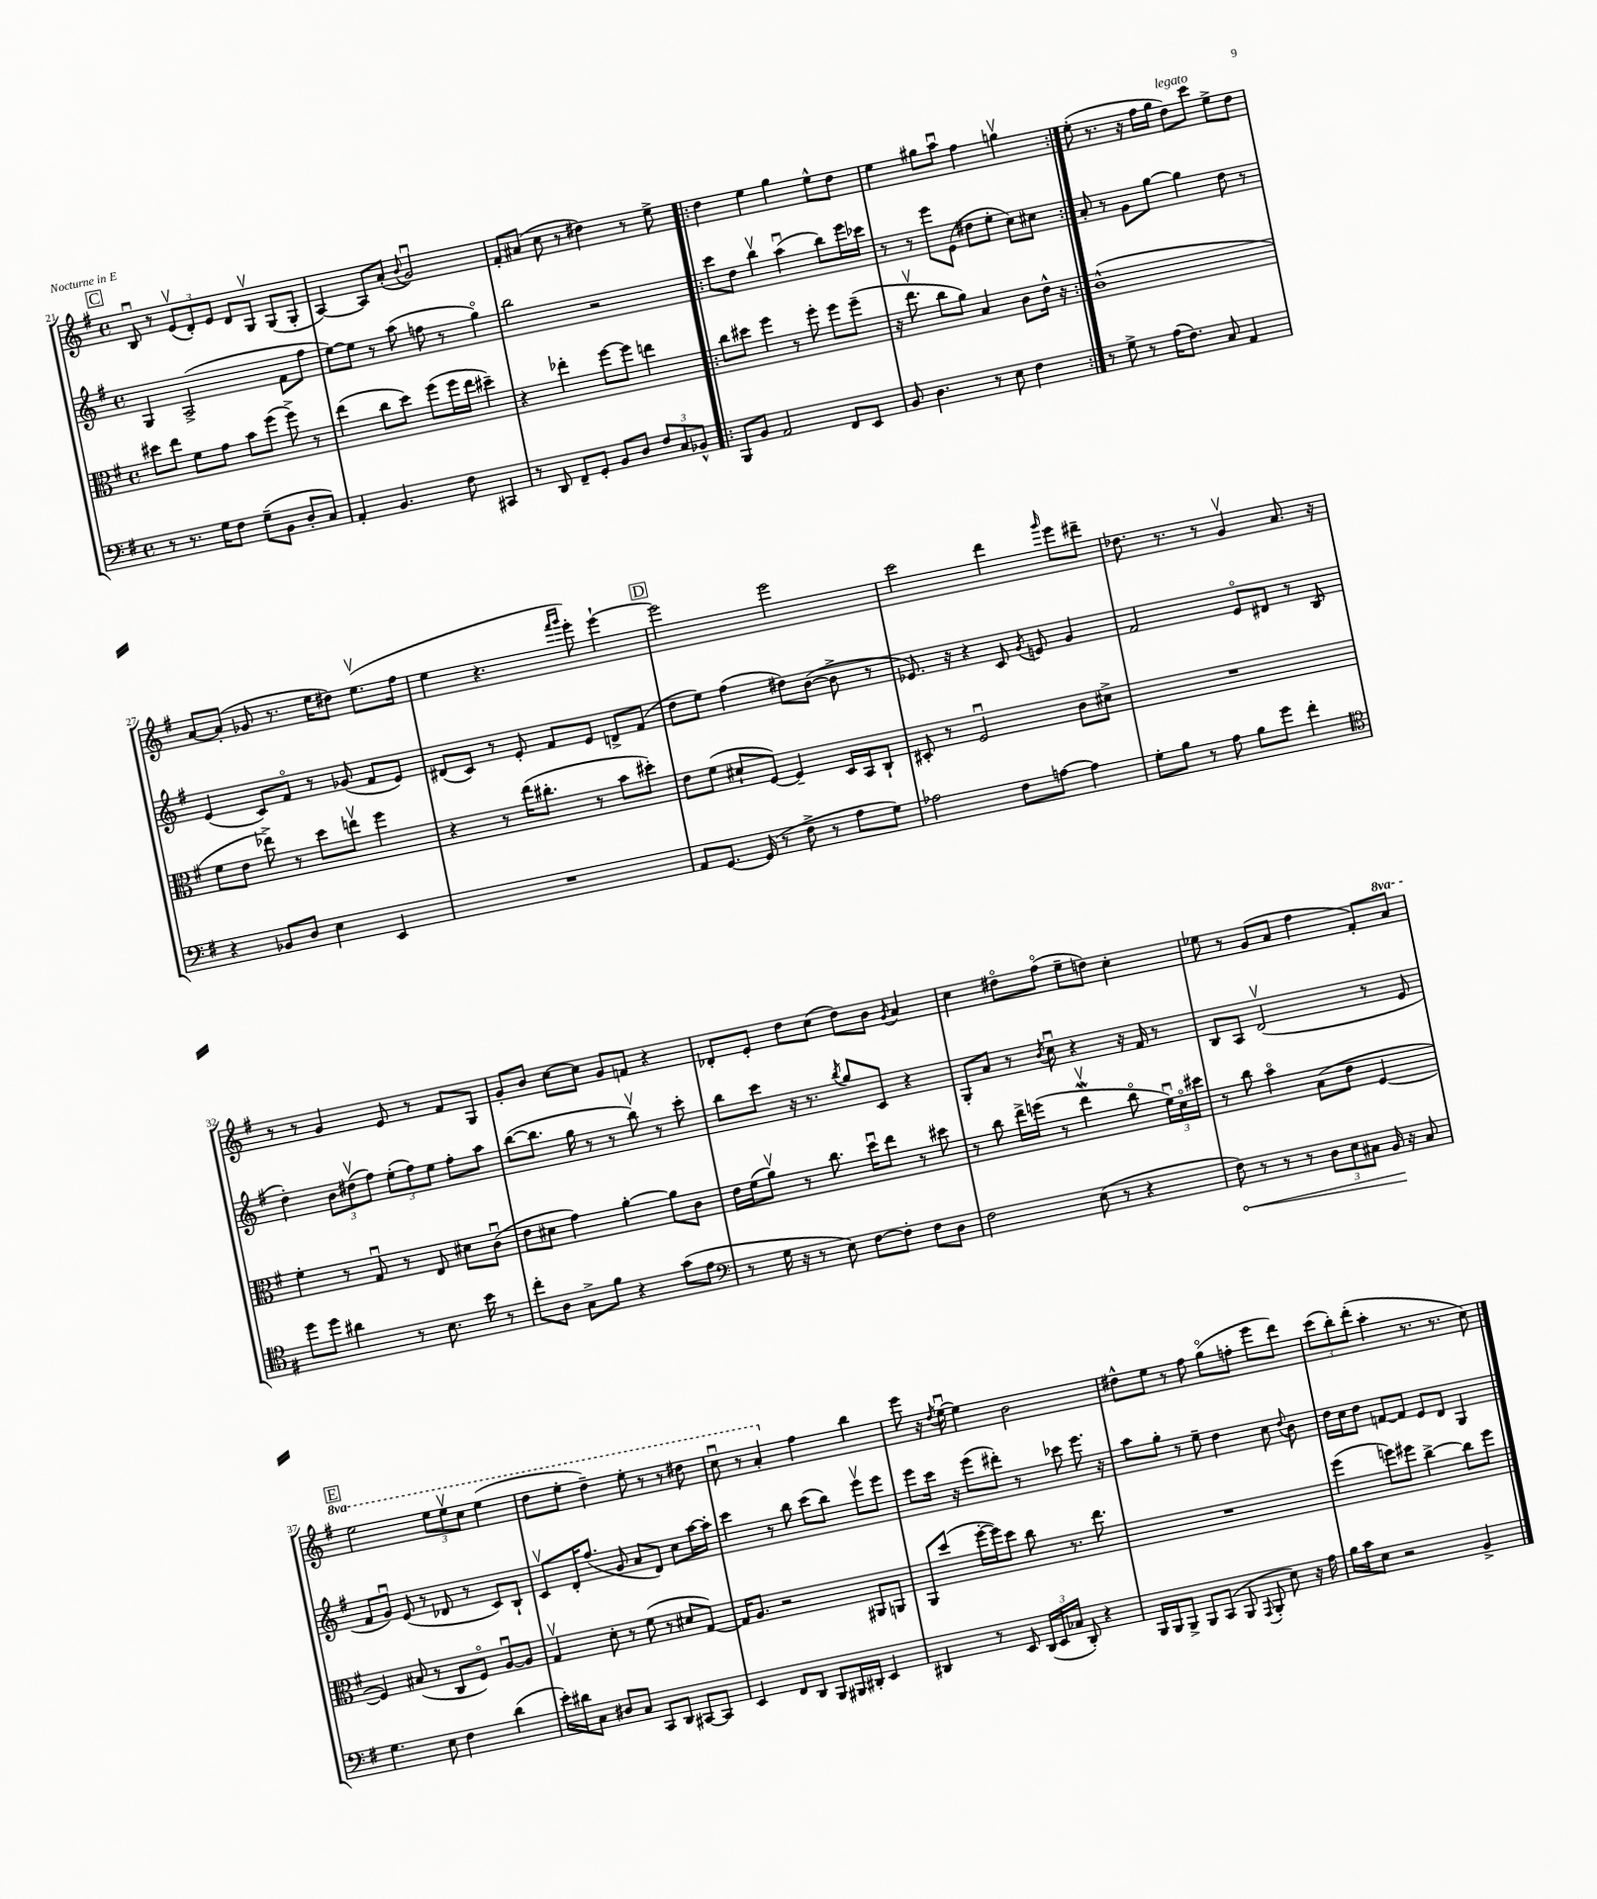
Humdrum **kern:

**kern	**kern	**kern	**kern
*staff4	*staff3	*staff2	*staff1
*clefF4	*clefC3	*clefG2	*clefG2
*k[f#]	*k[f#]	*k[f#]	*k[f#]
*M4/4	*M4/4	*M4/4	*M4/4
*met(c)	*met(c)	*met(c)	*met(c)
8r	8dd#\L	4G/	8Bu/
8.r	8ee\J	.	8r
.	8f#\L	(2A^/	(12ev/L
16G\LK	.	.	.
.	.	.	12d'/)
8F#\J	8g\J	.	.
.	.	.	12e/J
(8G~\L	8b\L	.	8d/L
8BB\J	(8ff#\J	.	8Gv/J
8D'/L	8ff#^\)	8f#\L	(8G/L
8C/J)	8r	8ff#\J	8G'/J
=	=	=	=
4AA'/	(4ee\	[8ee\L)	[4A/)
.	.	8ee\]J	.
4.BB/	8cc\L	8r	8A/]L
.	8dd\J)	(8aa\	(8a'/J
.	.	.	8qqb/
.	(8ff#\L	8ff\	2gu/)
8F#\	16ff#\L	8r	.
.	16ee\JJ	.	.
4CC#/	4dd#~\)	4ggo\)	.
=	=	=	=
8r	4r	2bb\	8f#'/L
8DD/	.	.	(8a#/J
8FF#~/L	4ee-'\	.	8cc\
8GG'/J	.	.	8r
8BB/L	[8ff#\L	2r	4dd#\)
8D/J	8ff#\]J	.	.
12F#/L	4ee\	.	8r
12C/	.	.	.
.	.	.	8ee^\
12BB-^^/J	.	.	.
=!|:	=!|:	=!|:	=!|:
8BBB/L	8cc\L	8ccc\L	4dd\
8BB/J	8dd#\J	8dd\J	.
2AA/	4ff#\	4bbv\	4ee\
.	8r	(4aau\	4gg\
.	8ff#'\	.	.
8FF#/L	8ff#\L	8bb\L)	8ee^^\L
8EE/J	(8ff#~\J	16eee\L	8dd\J
.	.	16ccc-\JJ	.
=	=	=	=
8BB/	16r	8r	4ee\
.	8.eev\	.	.
4.D\	.	8r	.
.	8cc\L	8eee\L	8gg#\L
.	8a\J)	(8e\J	8aau\J
8r	4B/	8dd#\L	4ff#\
8E\	.	8ee'\J	.
4F#\	8c\L	8cc\L)	4ggv\
.	16e^^\Jk	8cc#\J	.
.	16r	.	.
=:|!	=:|!	=:|!	=:|!
8r	(1c^^	8a'/	(8ee'\
8G^\	.	8r	8.r
8r	.	8g\L	.
.	.	.	16r
(16A\LK	.	[8gg\J	16ff#\LL
8.F#\J)	.	.	16gg\JJ
.	.	4gg\]	8dd\L)
8C/	.	.	8ccc\J
4AA/	.	8dd\	8ee^\L
.	.	8r	8dd\J
=	=	=	=
4r	8f#\L	(4e/	[8a/L
.	8e\J	.	(8a'/]J
8BB-/L	8ee-^\)	8c/L)	8g-/
8D/J	8r	8f#o/J	8.r
4E\	8dd\L	8r	.
.	.	.	16ee\LK
.	8eev\J	(8g-/	8dd#\J)
4EE/	4ff#\	8f#/L	(8.eev\L
.	.	8e/J)	.
.	.	.	16ff#\Jk
=	=	=	=
1r	4r	(8d#/L	4ee\
.	.	8c/J)	.
.	8r	8r	4.r
.	(16ee\LK	8e'/	.
.	8.cc#'\J	.	.
.	.	8f#/L	.
.	.	.	16qqfff#/LL
.	.	.	16qqggg/JJ
.	8r	8e/J	8eee'\)
.	8b\L	8d^/L	[4eee`\
.	8dd#'\J)	(8f#/J	.
=	=	=	=
8AA/L	8e\L	8dd\L	2eee\]
[8.GG/J	(8f#\J	8ee\J)	.
.	8d#`/L	(4ff#\	.
(16GG/]	.	.	.
8r	[8F#/J)	.	.
8F#^\	4F#~/]	8dd#\L)	2eee\
8r	.	([8b\J	.
8A\L	16D/LL	8b^\]	.
.	16BB/J	.	.
8G\J)	8C`/J	8r	.
=	=	=	=
2A-\	8D#'/	8.e-/)	2ccc\
.	8r	.	.
.	.	16r	.
.	2F#u/	4r	.
8F#\L	.	8c/	4ddd\
.	.	8qg/	.
[8A\J	.	8e/	.
.	.	.	16qqggg/
4A\]	8c\L	4g/	8eee\L
.	8d#^\J	.	8ddd#~\J
=	=	=	=
8G'\L	1r	2f#/	8.dd-\
8B\J	.	.	.
.	.	.	8.r
8r	.	.	.
8A\	.	.	8r
8B\L	.	8eo/L	4gv/
8g\J	.	8d#/J	.
4f#'\	.	8r	8.a/
.	.	(8B/	.
.	.	.	16r
=	=	=	=
*clefC4	*	*	*
8dd\L	4f#'\	4dd'\)	8r
8dd\J	.	.	8r
4a#\	8r	12b\L	4g/
.	.	(12dd#v\	.
.	8Gu/	.	.
.	.	12ff#\J)	.
8r	8r	(12ee'\L	8e/
.	.	12ff#\)	.
8.B\	8E/	.	8r
.	.	12ee\J	.
.	8d#\L	8ff#'\L	8f#/L
16b\	.	.	.
8r	(8cu\J	8aa\J	8G/J
=	=	=	=
8cc'\L	8e\L	([8bb\L	8g'/L
8A\J	8d#\J	8.bb\]J	8b/J
8G^\L	4g\)	.	[8cc\L
.	.	16gg\	.
8f#\J	.	8r	8cc\]J
4r	[4a'\	8r	8g/L
.	.	8bbv\)	8f/J
(8g\L	8a\]L	8r	4r
8e\J	8c\J	8ccc'\	.
=	=	=	=
*clefF4	*	*	*
8r	16e\LL	8bb\L	8d-'/L
.	(16f#\J	.	.
16G\	8av\J)	8ccc\J	8e'/J
16r	.	.	.
8r	8r	16r	8dd\L
.	.	8.r	.
8E\)	8.cc\	.	(8cc\J
.	.	8qbb/	.
[8F#\L	.	8gg/L	8dd\L)
.	16ddu\LK	.	.
8F#'\]J	8ee\J	8c/J	8b\J
.	.	.	8qg/
8F#\L	8r	4r	4a/
8D\J	8dd#\	.	.
=	=	=	=
2F#\	8r	8G'/L	4cc\
.	8cc\	8a/J	.
.	16ee^\LL	8r	8dd#o\L
.	(16ff\JJ	.	.
.	.	8qb/	.
.	8r	8ccu\	(8ff#o\J
(8E\	4eev\	4r	8ee~\L
8r	.	.	8dd\J)
4r	8cco\	16r	4cc'\
.	.	16f#/	.
.	24f#u\LL)	8r	.
.	24do\	.	.
.	24dd#\JJ	.	.
=	=	=	=
8F#\)	8r	8B/L	8ee-\
8r	8cc\	8A/J	8r
8r	4bo\	(2dv/	(8g/L
8r	.	.	8a/J
12D\L	(8B\L	.	4ff#\
12E\	.	.	.
.	8e\J	.	.
12C#\J	.	.	.
16BB/	[4F#/	8r	8f#'/L)
16r	.	.	.
8C#/	.	8e/	8aa/J
=	=	=	=
4.G\	4F#/])	8f#/L	2eee\
.	.	8gu/J)	.
.	(8B#/	(8e/	.
8E\	8r	8r	.
4F#\	8C/L	8d-/	12eee\L
.	.	.	12eeev\
.	8F#o/J)	8r	.
.	.	.	12ccc\J
(4d\	[8Au/L	8c/L)	(4eee\
.	8A/]J	8B`/J	.
=	=	=	=
16e'\LL)	4Gv/	8cv/L	8ddd\L
16d#\J	.	.	.
8C\J	.	16d'/K	8eee'\J
.	.	(8.ff#/J	.
8D#/L	8d'\	.	4ddd~\)
8C/J	8r	8g/	.
8CC/L	(8f#\	8a/L	8eee'\
8DD/J	8r	8d/J)	8r
[8CC#/L	8d#/L	8cc\L	8r
8CC#/]J	[8G/J)	[16aa\L	8ddd#\
.	.	16aa'\]JJ	.
=	=	=	=
4EE/	16G/]LK	4ccc\	8cccu\
.	8.A/J	.	.
.	.	.	8r
8FF#/L	2r	8r	4aa'/
8DD/J	.	8bb\	.
8BBB/L	.	(8ccc\L	4ff#\
16BBB#/L	.	8bb\J)	.
16DD#'/JJ	.	.	.
4EE/	8AA#/L	8eeev\L	4bb\
.	8AA/J	8eee\J	.
=	=	=	=
4DD#/	8AA/L	8eee\L	8eee\
.	(8dd/J	16ccc\Jk	16r
.	.	.	8qdd/
.	.	16r	[16eeu\
8r	[16ff#'\LL	(8eee\L	4ee\]
.	16ff#\]J)	.	.
8EE/	8dd\J	8ddd#'\J)	.
(24DD#/LL	8cc\	8r	2b\
24EE/	.	.	.
24C-/JJ	.	.	.
8DD#'/)	8.r	8ccc-\	.
4r	.	8.eee\	.
.	8.ee\	.	.
.	.	16r	.
=	=	=	=
16BBB/LL	1r	8aa\L	8dd#^^\L
16BBB/J	.	.	.
8BBB^/J	.	8gg'\J	8ee\J
8BBB/L	.	8r	8r
(8CC/J	.	8ee~\	8ff#\
8BBB/	.	4dd\	(8ggo\L
8qqAAA/	.	.	.
8BBB'/	.	.	8ff'\J
8E\)	.	8cc\	8eee\L
.	.	8qqdd/	.
16r	.	8b\	8ddd\J)
16A\	.	.	.
=	=	=	=
16B\LL	(4ff#\	16dd\LL	(12ccc\L
16c\J	.	16cc\J	.
.	.	.	12bb'\)
8E\J	.	8dd\J	.
.	.	.	(12ddd'\J
2r	8ff\L)	[8f/L	4aa'\
.	8ff#\J	8f/]J	.
.	[4cc^\	8e/L	8.r
.	.	8d/J	.
.	.	.	8.r
4BB^/	8cc\]L	4G/	.
.	8ff#\J	.	8cc\)
==	==	==	==
*-	*-	*-	*-
